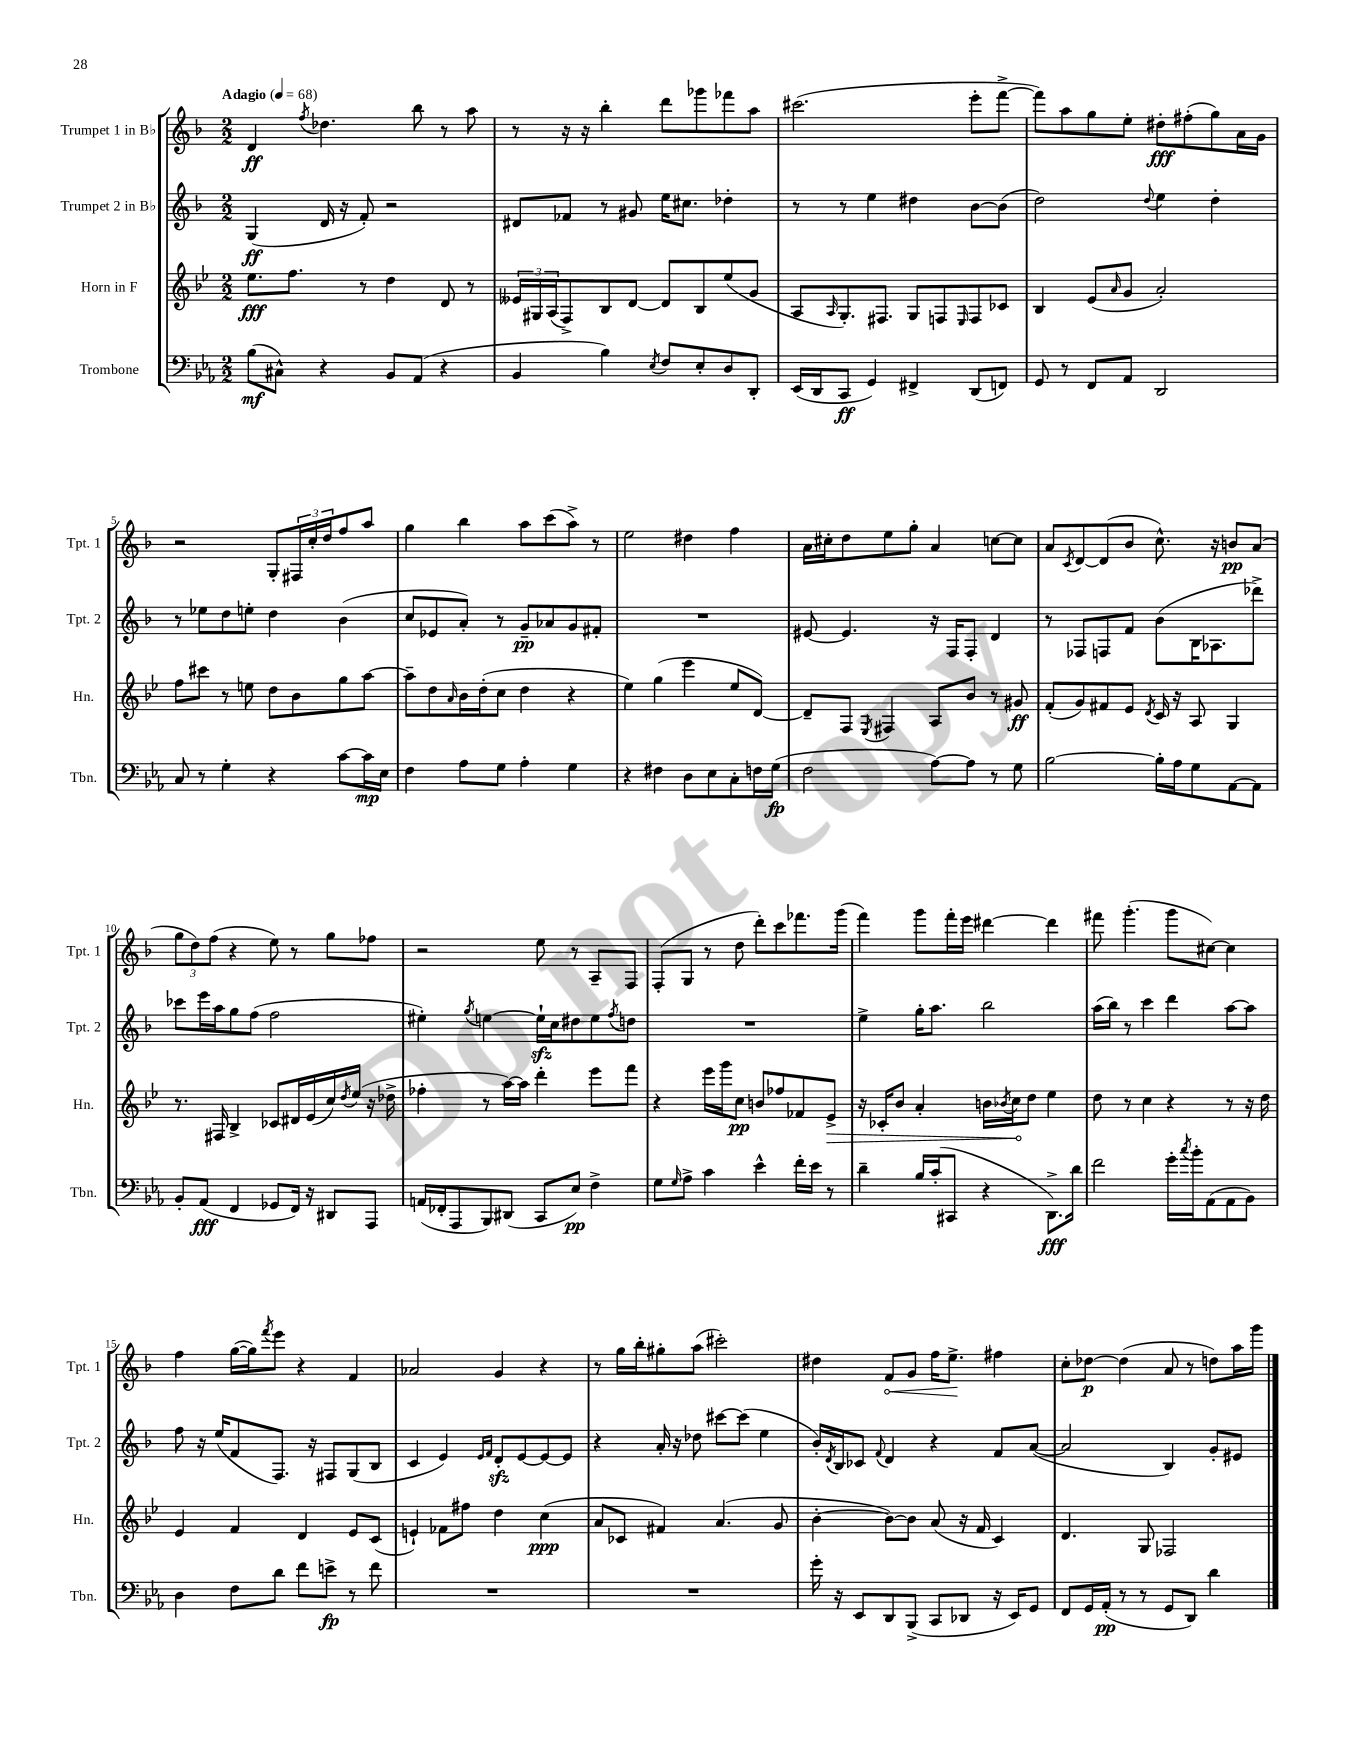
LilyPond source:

<<
\new StaffGroup <<
\new Staff = "s0" \with { instrumentName = "Trumpet 1 in Bb" shortInstrumentName = "Tpt. 1" } {
    \clef treble \key f \major \numericTimeSignature \time 2/2 \tempo "Adagio" 4 = 68
    d'4\ff \acciaccatura { f''8 } des''4. bes''8 r8 a''8 |
    r8 r16 r16 bes''4-. d'''8 ges'''8 fes'''8 a''8 |
    cis'''2.( e'''8-. f'''8~-> |
    f'''8) a''8 g''8 e''8-. dis''8-.\fff fis''8-.( g''8) a'16 g'16 |
    r2 g8-. \tuplet 3/2 { fis16 c''16-. d''16 } f''8 a''8 |
    g''4 bes''4 a''8 c'''8( a''8->) r8 |
    e''2 dis''4 f''4 |
    a'16 cis''16-. d''8 e''8 g''8-. a'4 c''8~ c''8 |
    a'8 \acciaccatura { c'8 } d'8~ d'8( bes'8 c''8.-^) r16 b'8\pp a'8( |
    \tuplet 3/2 { g''8 d''8) f''8( } r4 e''8) r8 g''8 fes''8 |
    r2 e''8 r8 a8-- f8 |
    f8-.( g8 r8 d''8 d'''8-.) c'''8 fes'''8. g'''16( |
    f'''4) g'''8 f'''16-. e'''16 dis'''4~ dis'''4 |
    fis'''8 g'''4.-.( g'''8 cis''8~) cis''4 |
    f''4 g''16~( g''16) \acciaccatura { f'''8 } e'''8 r4 f'4 |
    aes'2 g'4 r4 |
    r8 g''16 bes''16-. gis''8-. a''8( cis'''2-.) |
    dis''4 \once \override Hairpin.circled-tip = ##t f'8\< g'8 f''16 e''8.->\! fis''4 |
    c''8-. des''8~\p des''4( a'8 r8 d''8) a''16 g'''16 \bar "|." |
}
\new Staff = "s1" \with { instrumentName = "Trumpet 2 in Bb" shortInstrumentName = "Tpt. 2" } {
    \clef treble \key f \major \numericTimeSignature \time 2/2
    g4\ff( d'16 r16 f'8-.) r2 |
    dis'8 fes'8 r8 gis'8 e''16 cis''8. des''4-. |
    r8 r8 e''4 dis''4 bes'8~ bes'8( |
    d''2) \appoggiatura { d''8 } e''4 d''4-. |
    r8 ees''8 d''8 e''8-. d''4 bes'4( |
    c''8 ees'8 a'8-.) r8 g'8--\pp aes'8 g'8 fis'8-. |
    R1 |
    eis'8~ eis'4. r16 f16 f8-. d'4 |
    r8 fes8 f8 f'8 bes'8( bes16 aes8. des'''8->) |
    ces'''8 e'''16 a''16 g''8 f''8( f''2 |
    eis''4-.) \acciaccatura { g''8 } e''4~ e''16-!\sfz c''16 dis''8 e''8 \acciaccatura { f''8 } d''8 |
    R1 |
    e''4-> g''16-. a''8. bes''2 |
    a''16( bes''16) r8 c'''4 d'''4 a''8~ a''8 |
    f''8 r16 e''16( f'8 f8.) r16 fis8 g8( bes8 |
    c'4 e'4) \grace { e'16 f'16 } d'8-.\sfz e'8~ e'8~ e'8 |
    r4 a'16-. r16 des''8 cis'''8~ cis'''8( e''4 |
    bes'16-.) \acciaccatura { d'8 } bes16 ces'8 \appoggiatura { f'8 } d'4 r4 f'8 a'8~( |
    a'2 bes4) g'8-. eis'8 \bar "|." |
}
\new Staff = "s2" \with { instrumentName = "Horn in F" shortInstrumentName = "Hn." } {
    \clef treble \key bes \major \numericTimeSignature \time 2/2
    ees''8.\fff f''8. r8 d''4 d'8 r8 |
    \tuplet 3/2 { eeses'16 gis16 a16( } f8->) bes8 d'8~ d'8 bes8 ees''8( g'8 |
    a8 \grace { a16 } g8.-.) fis8. g8 f8 \grace { ees16 } f8 ces'8 |
    bes4 ees'8( \grace { a'16 } g'8 a'2-.) |
    f''8 cis'''8 r8 e''8 d''8 bes'8 g''8 a''8~ |
    a''8-- d''8 \grace { a'16 } bes'16 d''16-.( c''8 d''4 r4 |
    ees''4) g''4( ees'''4 ees''8 d'8~) |
    d'8-- f8 \acciaccatura { ees8 } fis4 a8 bes'8 r8 gis'8\ff |
    f'8-.( g'8) fis'8 ees'8 \acciaccatura { d'8 } c'16 r16 a8 g4 |
    r8. fis16 bes4-> ces'8 dis'16 ees'16( c''16) \acciaccatura { d''8 } ees''16( r16 des''16-> |
    fes''4-. r8 a''16~) a''16 d'''4-. ees'''8 f'''8 |
    r4 ees'''16 g'''16 c''8\pp b'8 fes''8 fes'8 \once \override Hairpin.circled-tip = ##t ees'8->\> |
    r16 ces'16-. bes'8 a'4-. b'16 \acciaccatura { bes'8 } c''16\! d''8 ees''4 |
    d''8 r8 c''4 r4 r8 r16 d''16 |
    ees'4 f'4 d'4 ees'8 c'8( |
    e'4-!) fes'8 fis''8 d''4 c''4\ppp( |
    a'8 ces'8 fis'4) a'4.( g'8 |
    bes'4~-. bes'8~) bes'8 a'8( r16 f'16 c'4) |
    d'4. g8 fes2 \bar "|." |
}
\new Staff = "s3" \with { instrumentName = "Trombone" shortInstrumentName = "Tbn." } {
    \clef bass \key ees \major \numericTimeSignature \time 2/2
    bes8\mf( cis8-^) r4 bes,8 aes,8( r4 |
    bes,4 bes4) \acciaccatura { ees8 } f8 ees8-. d8 d,8-. |
    ees,16( d,16 c,8\ff g,4) fis,4-> d,8( f,8) |
    g,8 r8 f,8 aes,8 d,2 |
    c8 r8 g4-. r4 c'8~ c'16\mp ees16 |
    f4 aes8 g8 aes4-. g4 |
    r4 fis4 d8 ees8 c8-. f16 g16\fp( |
    f2 aes8~) aes8 r8 g8 |
    bes2~ bes16-. aes16 g8 aes,8~ aes,8 |
    bes,8-. aes,8\fff( f,4 ges,8 f,16) r16 dis,8 aes,,8 |
    a,16( fes,16-. aes,,8 bes,,8) dis,8( c,8 ees8\pp) f4-> |
    g8 \grace { g16 } aes8-> c'4 ees'4-^ f'16-. ees'16 r8 |
    d'4-- bes16 c'16-.( cis,8 r4 d,8.->\fff) d'16 |
    f'2 g'16-. \acciaccatura { c''8 } bes'16-. aes,8( aes,8 bes,8) |
    d4 f8 d'8 f'8 e'8->\fp r8 f'8 |
    R1 |
    R1 |
    g'16-. r16 ees,8 d,8 bes,,8->( c,8 des,8 r16 ees,16) g,8 |
    f,8 g,16 aes,16-.\pp( r8 r8 g,8 d,8) d'4 \bar "|." |
}
>>
>>
